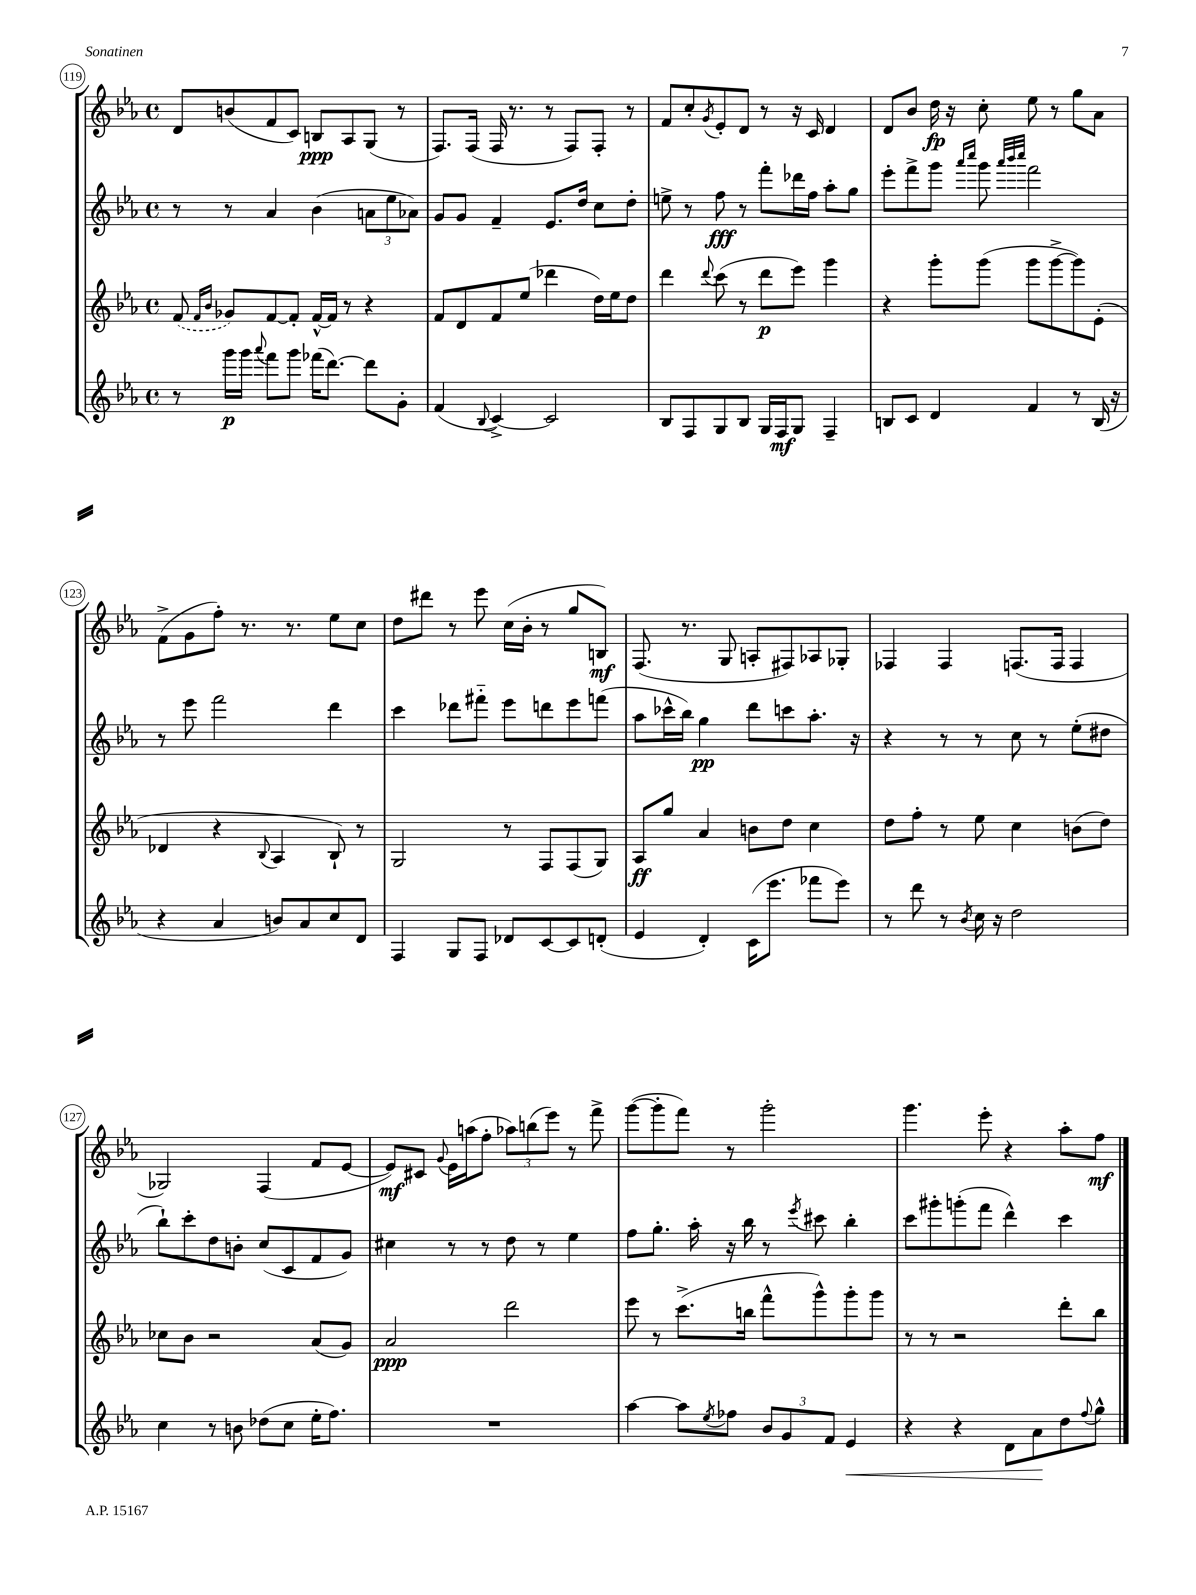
<<
\new StaffGroup <<
\new Staff = "s0" {
    \clef treble \key ees \major \defaultTimeSignature \time 4/4
    d'8 b'8( f'8 c'8) b8\ppp aes8 g8( r8 |
    f8.) f16( f16 r8. r8 f8) f8-. r8 |
    f'8 c''8-. \acciaccatura { g'8 } ees'8-. d'8 r8 r16 c'16 d'4 |
    d'8 bes'8 d''16\fp r16 c''8-. ees''8 r8 g''8 aes'8 |
    f'8->( g'8 f''8-.) r8. r8. ees''8 c''8 |
    d''8 dis'''8 r8 ees'''8 c''16( bes'16-. r8 g''8 b8\mf) |
    f8.( r8. g8 a8-. fis8) aes8 ges8-. |
    fes4 fes4 f8.( f16 f4 |
    ges2) f4( f'8 ees'8~ |
    ees'8\mf) cis'8 \appoggiatura { g'8 } ees'16 a''16( f''8-. \tuplet 3/2 { aes''8) b''8( ees'''8) } r8 f'''8-> |
    g'''8~( g'''8-. f'''8) r8 g'''2-. |
    g'''4. ees'''8-. r4 aes''8-. f''8\mf \bar "|." |
}
\new Staff = "s1" {
    \clef treble \key ees \major \defaultTimeSignature \time 4/4
    r8 r8 aes'4 bes'4( \tuplet 3/2 { a'8 ees''8 aes'8) } |
    g'8 g'8 f'4-- ees'8. d''16 c''8 d''8-. |
    e''8-> r8 f''8\fff r8 f'''8-. des'''16 f''16 aes''8-. g''8 |
    ees'''8-. f'''8-> g'''8 \grace { aes'''16 c''''16 } g'''8 \grace { aes'''32 bes'''32 c''''32 } f'''2 |
    r8 ees'''8 f'''2 d'''4 |
    c'''4 des'''8 fis'''8-_ ees'''8 d'''8 ees'''8 f'''8( |
    aes''8 ces'''16-^ bes''16) g''4\pp d'''8 c'''8 aes''8.-. r16 |
    r4 r8 r8 c''8 r8 ees''8-.( dis''8 |
    bes''8-!) c'''8-. d''8 b'8-. c''8( c'8 f'8 g'8) |
    cis''4 r8 r8 d''8 r8 ees''4 |
    f''8 g''8.-. aes''16-. r16 bes''16 r8 \acciaccatura { ees'''8 } cis'''8 bes''4-. |
    c'''8 gis'''8-. g'''8-.( f'''8 d'''4-^) c'''4 \bar "|." |
}
\new Staff = "s2" {
    \clef treble \key ees \major \defaultTimeSignature \time 4/4
    \once \slurDashed f'8( \grace { f'16 bes'16 } ges'8) f'8~ f'8-. f'16~-^ f'16 r8 r4 |
    f'8 d'8 f'8 ees''8( des'''4 d''16) ees''16 d''8 |
    d'''4 \appoggiatura { d'''8 } c'''8( r8 d'''8\p ees'''8) g'''4 |
    r4 g'''8-. g'''8( g'''8 g'''8~-> g'''8) ees'8-.( |
    des'4 r4 \appoggiatura { bes8 } aes4 bes8-!) r8 |
    g2 r8 f8 f8( g8) |
    aes8\ff g''8 aes'4 b'8 d''8 c''4 |
    d''8 f''8-. r8 ees''8 c''4 b'8( d''8) |
    ces''8 bes'8 r2 aes'8( g'8) |
    aes'2\ppp d'''2 |
    ees'''8 r8 c'''8.->( b''16 f'''8-^ g'''8-^) g'''8-. g'''8 |
    r8 r8 r2 d'''8-. bes''8 \bar "|." |
}
\new Staff = "s3" {
    \clef treble \key ees \major \defaultTimeSignature \time 4/4
    r8 g'''16\p g'''16 \appoggiatura { aes'''8 } f'''8 g'''8 fes'''16( d'''8.~) d'''8 g'8-. |
    f'4( \appoggiatura { bes8 } c'4~->) c'2 |
    bes8 f8 g8 bes8 g16 f16\mf g8 f4-- |
    b8 c'8 d'4 f'4 r8 b16( r16 |
    r4 aes'4 b'8) aes'8 c''8 d'8 |
    f4 g8 f8 des'8 c'8~ c'8 d'8-.( |
    ees'4 d'4-.) c'16( ees'''8. fes'''8 ees'''8) |
    r8 d'''8 r8 \acciaccatura { bes'8 } c''16 r16 d''2 |
    c''4 r8 b'8 des''8( c''8 ees''16-. f''8.) |
    R1 |
    aes''4~ aes''8 \acciaccatura { ees''8 } fes''8 \tuplet 3/2 { bes'8 g'8 f'8 } ees'4\< |
    r4 r4 d'8 aes'8\! d''8 \appoggiatura { f''8 } g''8-^ \bar "|." |
}
>>
>>
\layout { \context { \Score currentBarNumber = #119 \override BarNumber.stencil = #(make-stencil-circler 0.1 0.3 ly:text-interface::print) } }
